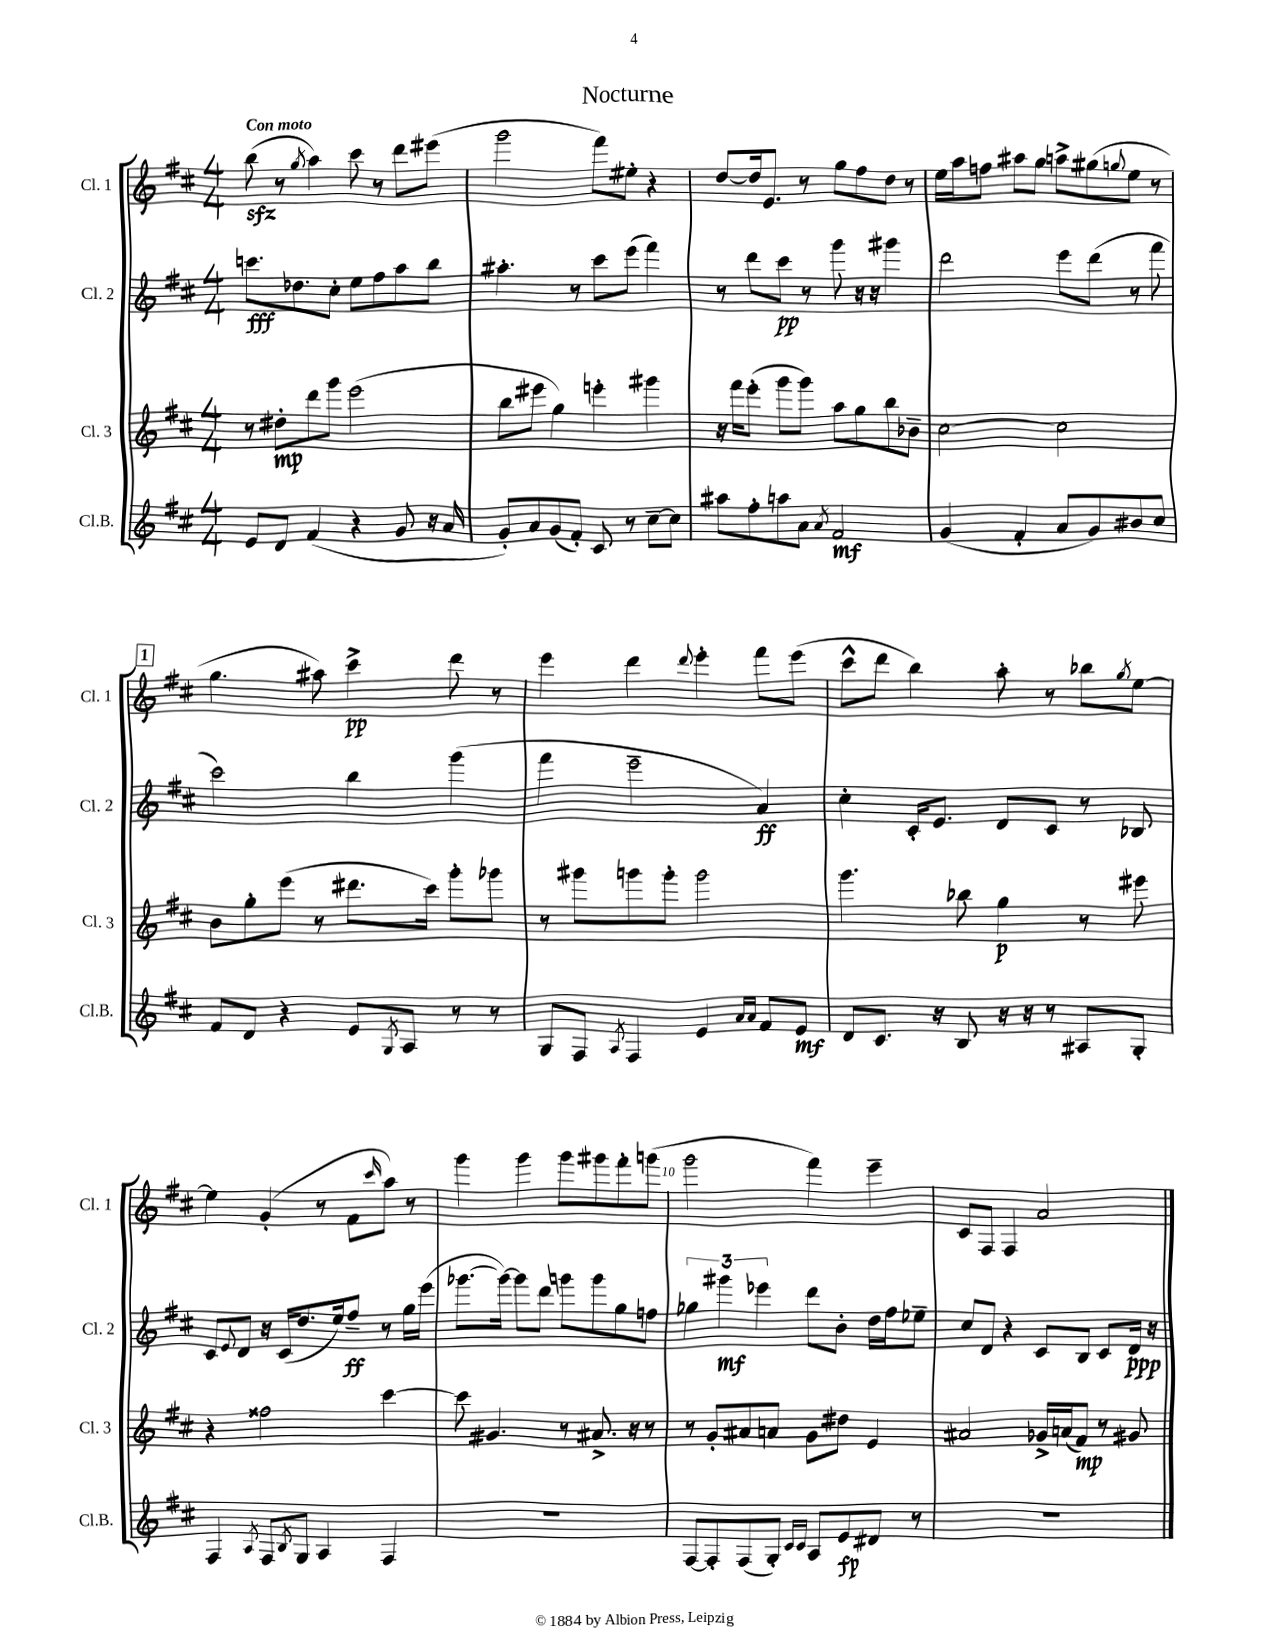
\header { title = "Nocturne" }
<<
\new StaffGroup <<
\new Staff = "s0" \with { instrumentName = "Cl. 1" shortInstrumentName = "Cl. 1" } {
    \clef treble \key d \major \numericTimeSignature \time 4/4 \tempo "Con moto"
    b''8\sfz( r8 \acciaccatura { g''8 } a''4) cis'''8 r8 d'''8 eis'''8( |
    g'''2 fis'''8) eis''8-. r4 |
    d''8~ d''16 e'8. r8 g''8 fis''8 d''8 r8 |
    e''16 a''16 f''8 ais''8 g''8 a''8-> gis''8( \appoggiatura { g''8 } e''8 r8 |
    \mark \markup { \box "1" } g''4. ais''8) cis'''4->\pp d'''8 r8 |
    e'''4 d'''4 \appoggiatura { d'''8 } e'''4-. fis'''8 e'''8( |
    cis'''8-^ d'''8 b''4) a''8-. r8 bes''8 \acciaccatura { g''8 } e''8~ |
    e''4 g'4-.( r8 fis'8 \grace { cis'''16 } a''8) r8 |
    g'''4 g'''4 g'''8 gis'''8 fis'''8-. g'''8( |
    g'''2 fis'''4) e'''4-- |
    cis'8 fis8 fis4 a'2 \bar "|." |
}
\new Staff = "s1" \with { instrumentName = "Cl. 2" shortInstrumentName = "Cl. 2" } {
    \clef treble \key d \major \numericTimeSignature \time 4/4
    c'''8.\fff des''8. cis''8-. e''8 fis''8 a''8 b''8 |
    ais''4.-. r8 cis'''8 e'''8( fis'''4) |
    r8 d'''8 cis'''8\pp r8 g'''8 r16 r16 gis'''4 |
    d'''2 e'''8 d'''8( r8 fis'''8 |
    \mark \markup { \box "1" } cis'''2) b''4 g'''4( |
    fis'''4 e'''2-- a'4\ff) |
    cis''4-. cis'16-. e'8. d'8 cis'8 r8 bes8 |
    cis'8 \appoggiatura { e'8 } d'8 r16 cis'16( d''8. e''16) fis''8--\ff r8 g''16 e'''16( |
    ges'''8.~ ges'''16~) ges'''8 d'''8 g'''8 g'''8 g''8 f''8 |
    \tuplet 3/2 { ges''4 gis'''4\mf ees'''4 } d'''8 b'8-. d''16 fis''16 ees''8-- |
    cis''8 d'8 r4 cis'8 b8 cis'8 d'16\ppp r16 \bar "|." |
}
\new Staff = "s2" \with { instrumentName = "Cl. 3" shortInstrumentName = "Cl. 3" } {
    \clef treble \key d \major \numericTimeSignature \time 4/4
    r8 dis''8-.\mp d'''8 g'''8 e'''2( |
    b''8 eis'''8 g''4) e'''4-. gis'''4 |
    r16 fis'''16 e'''8-.( g'''8 g'''8) a''8 g''8 b''8 bes'8-- |
    cis''2~ cis''2 |
    \mark \markup { \box "1" } b'8 g''8-. e'''8( r8 dis'''8. cis'''16) g'''8-. ges'''8 |
    r8 gis'''8 g'''8 g'''8-. g'''2 |
    g'''4. bes''8 g''4\p r8 eis'''8 |
    r4 fisis''2 cis'''4~ |
    cis'''8 gis'4. r8 ais'8.-> r16 r8 |
    r8 g'8-. ais'8 a'8 g'8 dis''8 e'4 |
    ais'2 ges'16-> a'16( fis'8\mp) r8 gis'8 \bar "|." |
}
\new Staff = "s3" \with { instrumentName = "Cl.B." shortInstrumentName = "Cl.B." } {
    \clef treble \key d \major \numericTimeSignature \time 4/4
    e'8 d'8 fis'4( r4 g'8 r16 a'16 |
    g'8-.) a'8 g'8( fis'8-.) cis'8 r8 cis''8~-- cis''8 |
    ais''8 fis''8-. a''8 a'8 \acciaccatura { a'8 } fis'2\mf |
    g'4( fis'4-. a'8 g'8) bis'8 cis''8 |
    \mark \markup { \box "1" } fis'8 d'8 r4 e'8 \acciaccatura { g8 } a8 r8 r8 |
    g8 fis8 \acciaccatura { a8 } fis4 e'4 \grace { a'16 a'16 } fis'8 e'8\mf |
    d'8 cis'8. r16 b8 r16 r16 r8 ais8 g8-. |
    fis4 \acciaccatura { a8 } fis8 \acciaccatura { b8 } g8 a4 fis4 |
    R1 |
    fis8~ fis8-. fis8( g8-.) \grace { cis'16 cis'16 } a8 e'8\fp dis'8 r8 |
    R1 \bar "|." |
}
>>
>>
\layout { \context { \Score \override BarNumber.break-visibility = ##(#f #t #t) barNumberVisibility = #(every-nth-bar-number-visible 5) } }
